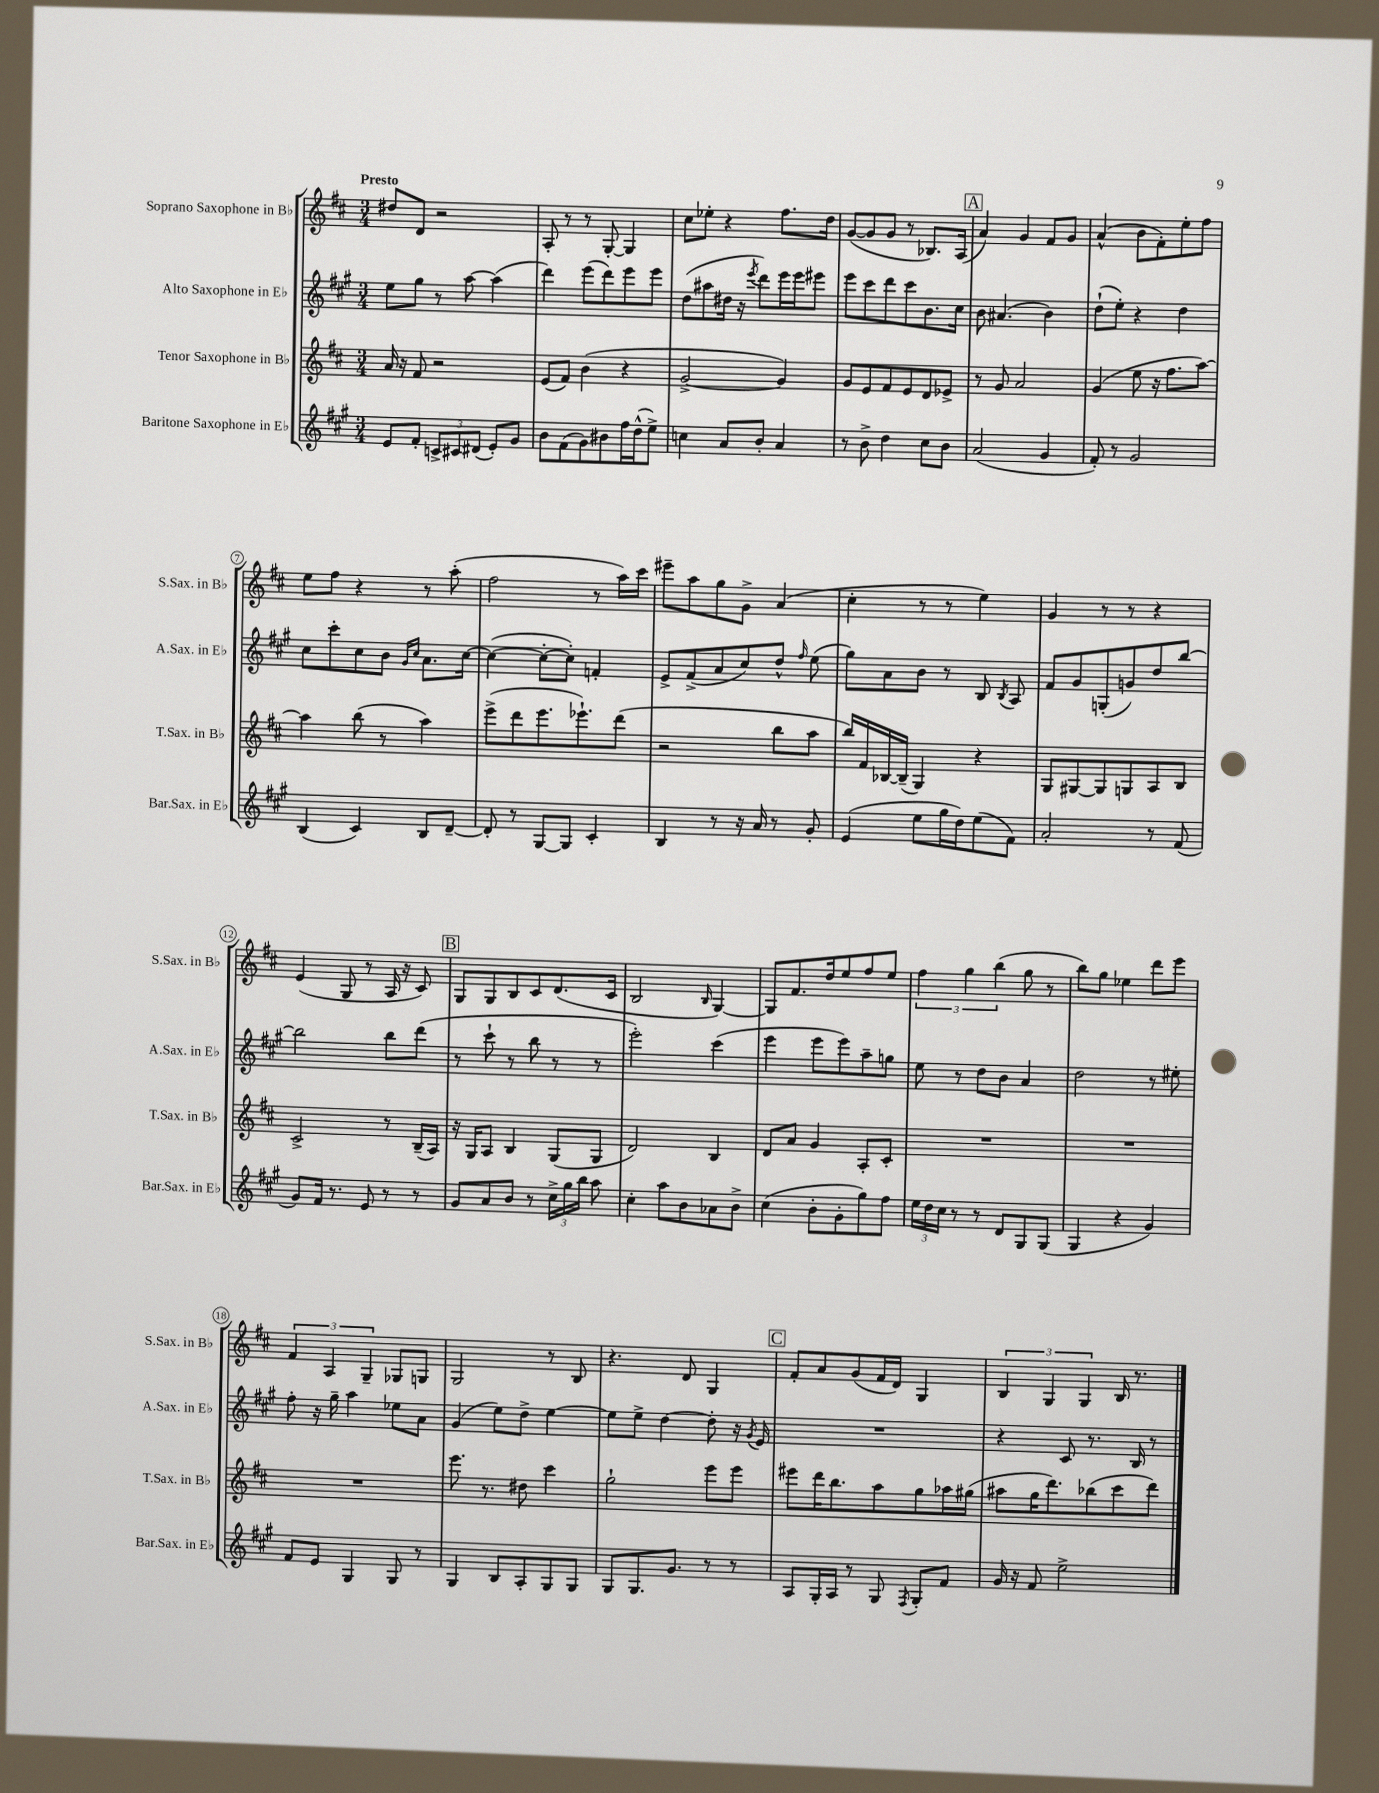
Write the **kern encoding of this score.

**kern	**kern	**kern	**kern
*staff4	*staff3	*staff2	*staff1
*clefG2	*clefG2	*clefG2	*clefG2
*k[f#c#g#]	*k[f#c#]	*k[f#c#g#]	*k[f#c#]
*M3/4	*M3/4	*M3/4	*M3/4
8e/L	16a/	8ee\L	8dd#/L
.	16r	.	.
8f#'/J	8f#/	8gg#\J	8d/J
12c^/L	2r	8r	2r
12c#/	.	.	.
.	.	[8aa\	.
(12d#/J	.	.	.
8e'/L)	.	(4aa\]	.
8g#/J	.	.	.
=	=	=	=
8b\L	(8e/L	4ddd\)	8A'/
(8f#\	8f#/J)	.	8r
8g#\)	(4b\	(8eee\L	8r
8b#\	.	8ddd\)	[8G'/
16ff#\L	4r	8eee\	4G/]
(16dd^^\J	.	.	.
8ee^\J)	.	8eee\J	.
=	=	=	=
4cc\	[2g^/	(8dd\L	8cc#\L
.	.	8aa#\	8ee-'\J
8a/L	.	16dd#\Jk	4r
.	.	16r	.
.	.	8qeee/	.
8b'/J	.	8ddd\L)	.
4a/	4g/])	16eee\L	8.ff#\L
.	.	16eee\J	.
.	.	8eee#\J	.
.	.	.	16dd\Jk
=	=	=	=
8r	8g/L	8eee\L	([8g/L
8b^\	8e/	8ccc#\	8g/]
4dd\	8f#/	8ddd\	8g/J
.	8e/	8ccc#\	8r
8cc#\L	8d/	8.b\	8.B-/L)
8b\J	8e-^/J	.	.
.	.	16cc#\Jk	(16A/Jk
=	=	=	=
(2a/	8r	8b\	4a/)
.	8g/	(4.a#/	.
.	2a/	.	4g/
4g#/	.	4b\)	8f#/L
.	.	.	8g/J
=	=	=	=
8f#'/)	(4g/	(8dd`\L	(4a^^/
8r	.	8ee'\J)	.
2g#/	8ee\	4r	8b\L
.	16r	.	8f#'\)
.	8.ff#\L	.	.
.	.	4dd\	8ee'\
.	[8aa\J)	.	8ff#\J
=	=	=	=
(4B/	4aa\]	8cc#\L	8ee\L
.	.	8ccc#'\	8ff#\J
4c#/)	(8bb\	8cc#\	4r
.	8r	8b\J	.
.	.	16qqg#/LL	.
.	.	16qqcc#/JJ	.
8B/L	4aa\)	8.a\L	8r
[8d~/J	.	.	(8aa'\
.	.	[16cc#\Jk	.
=	=	=	=
8d'/]	(8eee^\L	(4cc#\_	2ff#\
8r	8ddd\	.	.
[8G#/L	8.eee\	8cc#'\_L	.
8G#/]J	.	8cc#'\]J)	.
.	8.eee-`\)	.	.
4c#'/	.	4f'/	8r
.	(8ddd\J	.	16aa\LL)
.	.	.	16ccc#\JJ
=	=	=	=
4B/	2r	8e^/L	8eee#~\L
.	.	(8f#^/	8aa\
8r	.	8a/	8gg\
16r	.	8cc#/)	8g^\J
16a/	.	.	.
8r	8bb\L	8dd^^/J	(4a/
.	.	16qqff#/	.
8g#'/	8aa\J	(8ee\	.
=	=	=	=
(4e/	16bb/LL)	8gg#\L)	4cc#'\
.	16f#/	.	.
.	[16B-/	8a\	.
.	(16B-~/]JJ	.	.
8ee\L	4G/)	8b\J	8r
16gg#\L	.	8r	8r
16dd\J)	.	.	.
(8ee\	4r	8B/	4ee\)
.	.	8qB/	.
8f#\J)	.	8A/	.
=	=	=	=
2a'/	8G/L	8f#/L	4g/
.	[8G#/	8g#/	.
.	8G#/]	(8G'/	8r
.	8G/	8g/)	8r
8r	8A/	8dd/	4r
(8f#/	8B/J	[8bb/J	.
=	=	=	=
8g#/L)	2c#^/	2bb\]	(4e/
16f#/Jk	.	.	.
8.r	.	.	.
.	.	.	8G/
8e/	.	.	8r
8r	8r	8bb\L	16A/
.	.	.	16r
8r	(16B~/LL	(8ddd\J	8c#/)
.	16A/JJ)	.	.
=	=	=	=
8g#/L	16r	8r	8G/L
.	16G/LK	.	.
8a/	8A/J	8ccc#`\	8G/
8b/J	4B/	8r	8B/
8r	.	8bb\	8c#/
24cc#^\LL	(8G/L	8r	(8.d/
24gg#\	.	.	.
24bb\JJ	.	.	.
8aa\	8G/J	8r	.
.	.	.	16c#/Jk
=	=	=	=
4cc#'\	2d/)	2eee'\)	2B/
8aa\L	.	.	.
8b\	.	.	.
.	.	.	16qqB/
8a-\	4B/	(4ccc#\	[4G/)
8b^\J	.	.	.
=	=	=	=
(4cc#\	8d/L	4eee\	8G/]L
.	8a/J	.	8.f#/
8b'\L	4g/	8eee\L	.
.	.	.	16dd/k
8g#'\	.	8eee\)	8ee/
8gg#\)	8A'/L	8aa~\	8ff#/
8ff#\J	8c#'/J	8gg\J	8ee/J
=	=	=	=
24ee\LL	2.r	8ee\	6ff#\
24dd\	.	.	.
24cc#\JJ	.	.	.
8r	.	8r	.
.	.	.	6gg\
8r	.	8dd\L	.
.	.	.	(6bb\
8d/L	.	8b\J	.
8G#/	.	4a/	8gg\
(8G#/J	.	.	8r
=	=	=	=
4G#/	2.r	2dd\	8bb\L)
.	.	.	8gg\J
4r	.	.	4ee-\
4g#/)	.	8r	8ddd\L
.	.	8ee#'\	8eee\J
=	=	=	=
8f#/L	2.r	8ff#'\	6f#/
8e/J	.	16r	.
.	.	.	6A/
.	.	16gg#~\	.
4G#/	.	4aa\	.
.	.	.	6G~/
8G#/	.	8ee-\L	8G-/L
8r	.	8a\J	8G/J
=	=	=	=
4G#/	8.eee\	(4g#/	2G/
.	8.r	.	.
8B/L	.	8ee\L)	.
8A'/	8dd#\	8dd^\J	.
8G#/	4ccc#\	[4ee\	8r
8G#/J	.	.	8B/
=	=	=	=
8G#/L	2gg`\	8ee\]L	4.r
8.G#/	.	8ee^\J	.
.	.	[4dd\	.
8.g#/J	.	.	.
.	.	.	8d/
8r	8eee\L	8dd'\]	4G/
8r	8eee\J	16r	.
.	.	8qg#/	.
.	.	16e/	.
=	=	=	=
8A/L	8eee#\L	2.r	8f#'/L
16G#'/L	16ddd\K	.	8a/
16A/JJ	8.bb\	.	.
8r	.	.	(8g/
8G#/	8aa\	.	16f#/L
.	.	.	16d/JJ)
8qF#/	.	.	.
8G#'/L	8gg\	.	4G/
8f#/J	16aa-\L	.	.
.	(16gg#\JJ	.	.
=	=	=	=
16g#/	8aa#\L	4r	6B/
16r	.	.	.
8f#/	16gg\K	.	.
.	.	.	6G/
.	8.ddd\)	.	.
2ee^\	.	8c#/	.
.	.	.	6G/
.	(8bb-\	8.r	.
.	8ccc#\	.	16B/
.	.	16B/	8.r
.	8ddd\J)	8r	.
==	==	==	==
*-	*-	*-	*-
